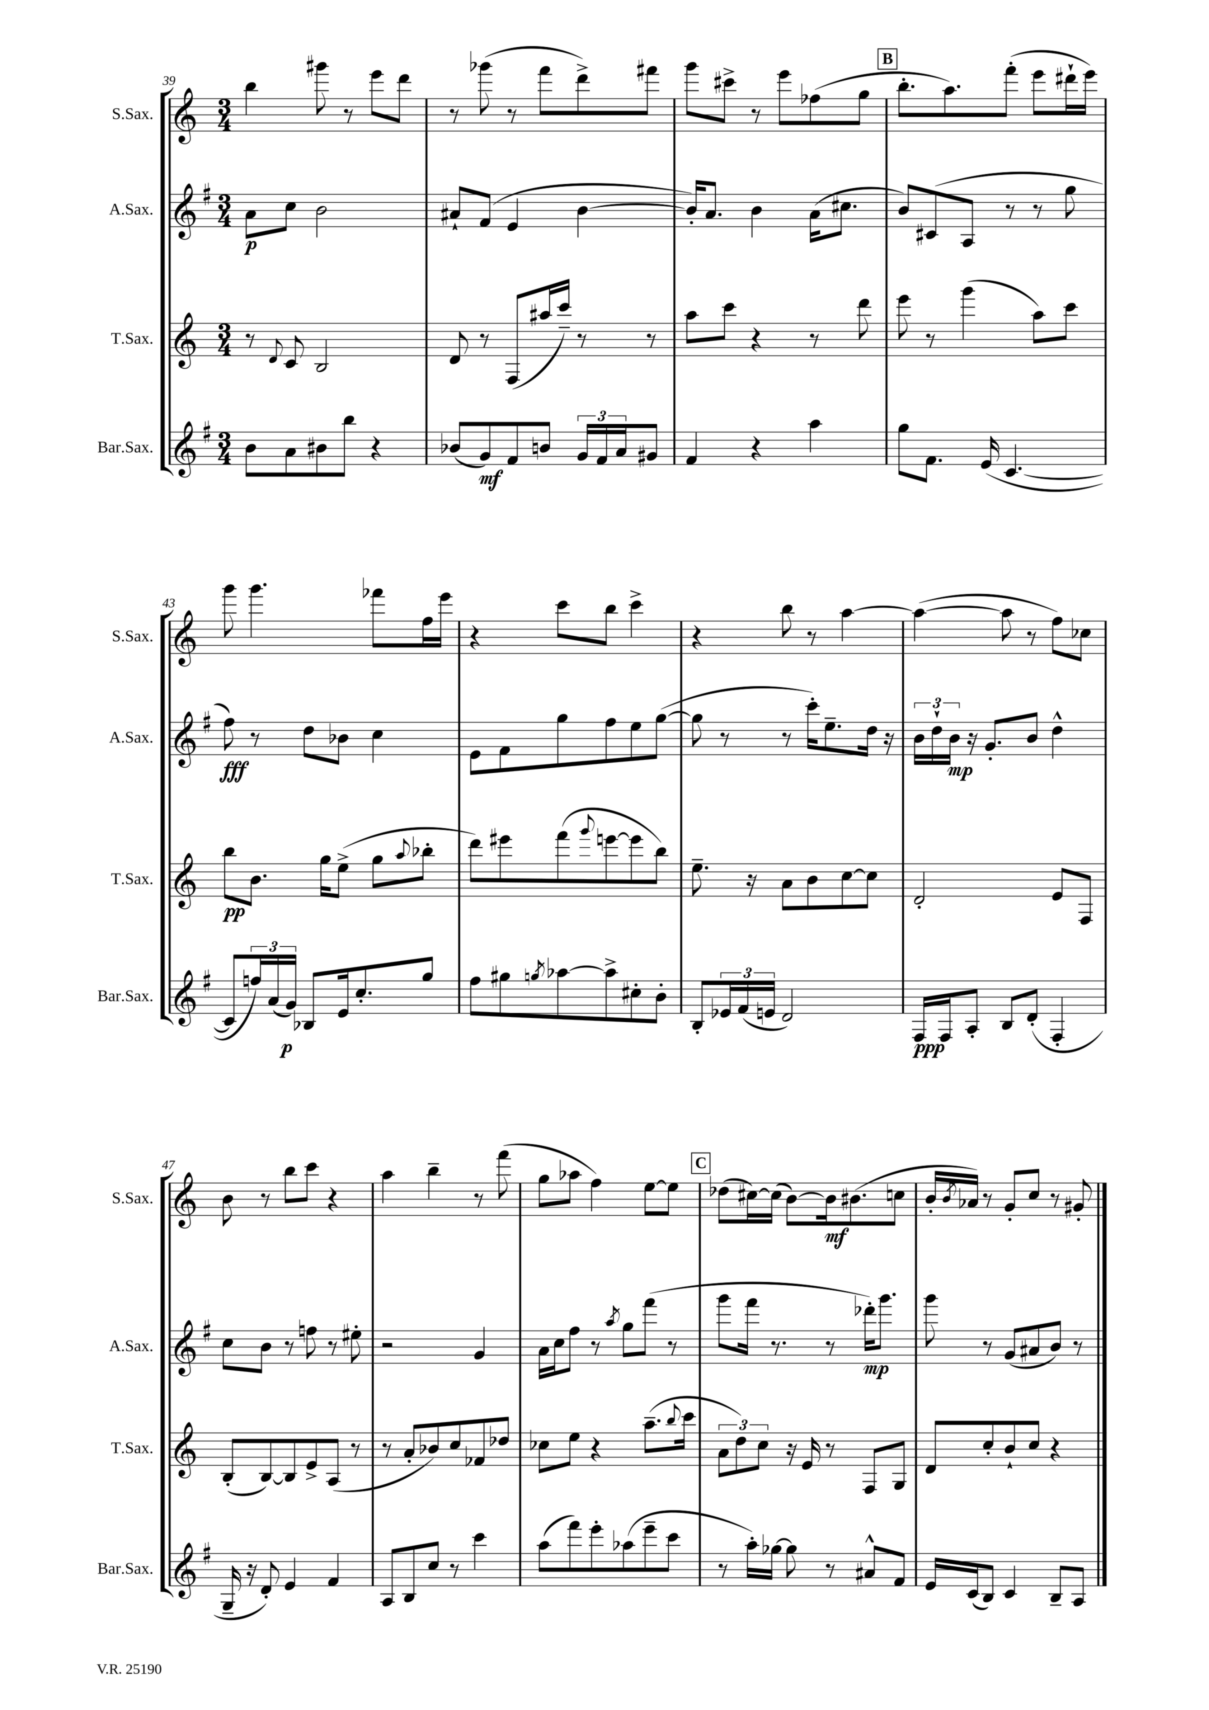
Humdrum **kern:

**kern	**kern	**kern	**kern
*staff4	*staff3	*staff2	*staff1
*clefG2	*clefG2	*clefG2	*clefG2
*k[f#]	*k[]	*k[f#]	*k[]
*M3/4	*M3/4	*M3/4	*M3/4
8b\L	8r	8a\L	4bb\
.	8qqd/	.	.
8a\	8c/	8cc\J	.
8b#\	2B/	2b\	8ggg#\
8bb\J	.	.	8r
4r	.	.	8eee\L
.	.	.	8ddd\J
=	=	=	=
(8b-/L	8d/	8a#`/L	8r
8g/)	8r	(8f#/J	(8ggg-\
8f#/	(8F/L	4e/	8r
8b/J	16aa#/L	.	8fff\L
.	16ccc~/JJ)	.	.
24g/LL	8r	[4b\	8ddd^\)
24f#/	.	.	.
24a/J	.	.	.
8g#/J	8r	.	8fff#\J
=	=	=	=
4f#/	8aa\L	16b'/]LK)	8ggg\L
.	.	8.a/J	.
.	8ccc\J	.	8ccc#^\J
4r	4r	4b\	8r
.	.	.	8eee\L
4aa\	8r	(16a\LK	(8ff-\
.	.	8.cc#\J	.
.	8ddd\	.	8gg\J
=	=	=	=
8gg\L	8eee\	8b/L)	8.bb'\L
8.f#\J	8r	(8c#/	.
.	.	.	8.aa\)
.	(4ggg\	8A/J	.
(16e/	.	.	.
[4.c/	.	8r	(8fff'\J
.	8aa\L)	8r	8eee\L
.	8ccc\J	8gg\	16ddd#`\L
.	.	.	16eee\JJ)
=	=	=	=
8c/]L	8bb\L	8ff#\)	8ggg\
24ff/L)	8.b\J	8r	4.ggg\
(24a/	.	.	.
24g/JJ)	.	.	.
8B-/L	.	8dd\L	.
.	16gg\LK	.	.
16e/k	(8ee^\J	8b-\J	.
8.cc'/	.	.	.
.	8gg\L	4cc\	8fff-\L
.	8qqaa/	.	.
8gg/J	8bb-'\J	.	16ff\L
.	.	.	16eee\JJ
=	=	=	=
8ff#\L	8ddd\L)	8e\L	4r
8gg#\	8eee#\	8f#\	.
8qgg/	.	.	.
[8aa-\	(8fff\	8gg\	8ccc\L
.	8qqggg/	.	.
8aa-^\]	[8eee\	8ff#\	8bb\J
8cc#'\	8eee\]	8ee\	4ccc^\
8b'\J	8bb\J)	([8gg\J	.
=	=	=	=
8B'/L	8.ee~\	8gg\]	4r
24e-/L	.	8r	.
(24f#/	.	.	.
.	16r	.	.
24e/JJ	.	.	.
2d/)	8a\L	8r	8bb\
.	8b\	16ccc'\LK)	8r
.	.	8.ee~\	.
.	[8cc\	.	[4aa\
.	8cc\]J	16dd\Jk	.
.	.	16r	.
=	=	=	=
16F#/LL	2d'/	24b\LL	(4aa\_
.	.	24dd`\	.
16F#/J	.	.	.
.	.	24b\JJ	.
8A'/J	.	16r	.
.	.	8.g'/L	.
8B/L	.	.	8aa\]
(8d'/J	.	8b/J	8r
4F#'/	8e/L	4dd^^\	8ff\L)
.	8F/J	.	8cc-\J
=	=	=	=
16G~/	(8B'/L	8cc\L	8b\
16r	.	.	.
8d'/)	[8B/)	8b\J	8r
4e/	8B/]	8r	8bb\L
.	8e^/	8ff\	8ccc\J
4f#/	(8A/J	8r	4r
.	8r	8ee#'\	.
=	=	=	=
8A/L	8r	2r	4aa\
8B/	8a'/L	.	.
8cc/J	8b-/)	.	4bb~\
8r	8cc/	.	.
4ccc\	8f-/	4g/	8r
.	8dd-/J	.	(8fff\
=	=	=	=
(8aa\L	8cc-\L	16a\LL	8gg\L
.	.	16cc\J	.
8fff#\)	8ee\J	8ff#\J	8aa-\J
8eee'\	4r	8r	4ff\)
.	.	8qaa/	.
(8aa-\	.	8gg\L	.
8eee~\	(8.aa~\L	(8fff#\J	[8ee\L
8ccc\J	.	8r	8ee\]J
.	8qqbb/	.	.
.	16ccc\Jk	.	.
=	=	=	=
8r	12a\L	8ggg\L	(8dd-\L
.	12dd\)	.	.
16aa'\LL)	.	16fff#\Jk	[16cc#\L)
.	12cc\J	.	.
[16gg-\JJ	.	8.r	(16cc#\]JJ
8gg-\]	16r	.	[8b\L)
.	16e/	.	.
8r	8r	8r	16b\]k
.	.	.	(8.b#\
8a#^^/L	8F/L	16ddd-'\LK)	.
.	.	8.ggg\J	.
8f#/J	8G/J	.	8cc\J
=	=	=	=
16e/LL	8d/L	8ggg\	16b'/LL
.	.	.	8qb/
(16c/J	.	.	16a-/JJ)
8B/J)	8cc'/	8r	8r
4c/	8b`/	(8g/L	8g'/L
.	8cc/J	8a#/	8cc/J
8B~/L	4r	8b/J)	8r
8A/J	.	8r	8g#'/
==	==	==	==
*-	*-	*-	*-
